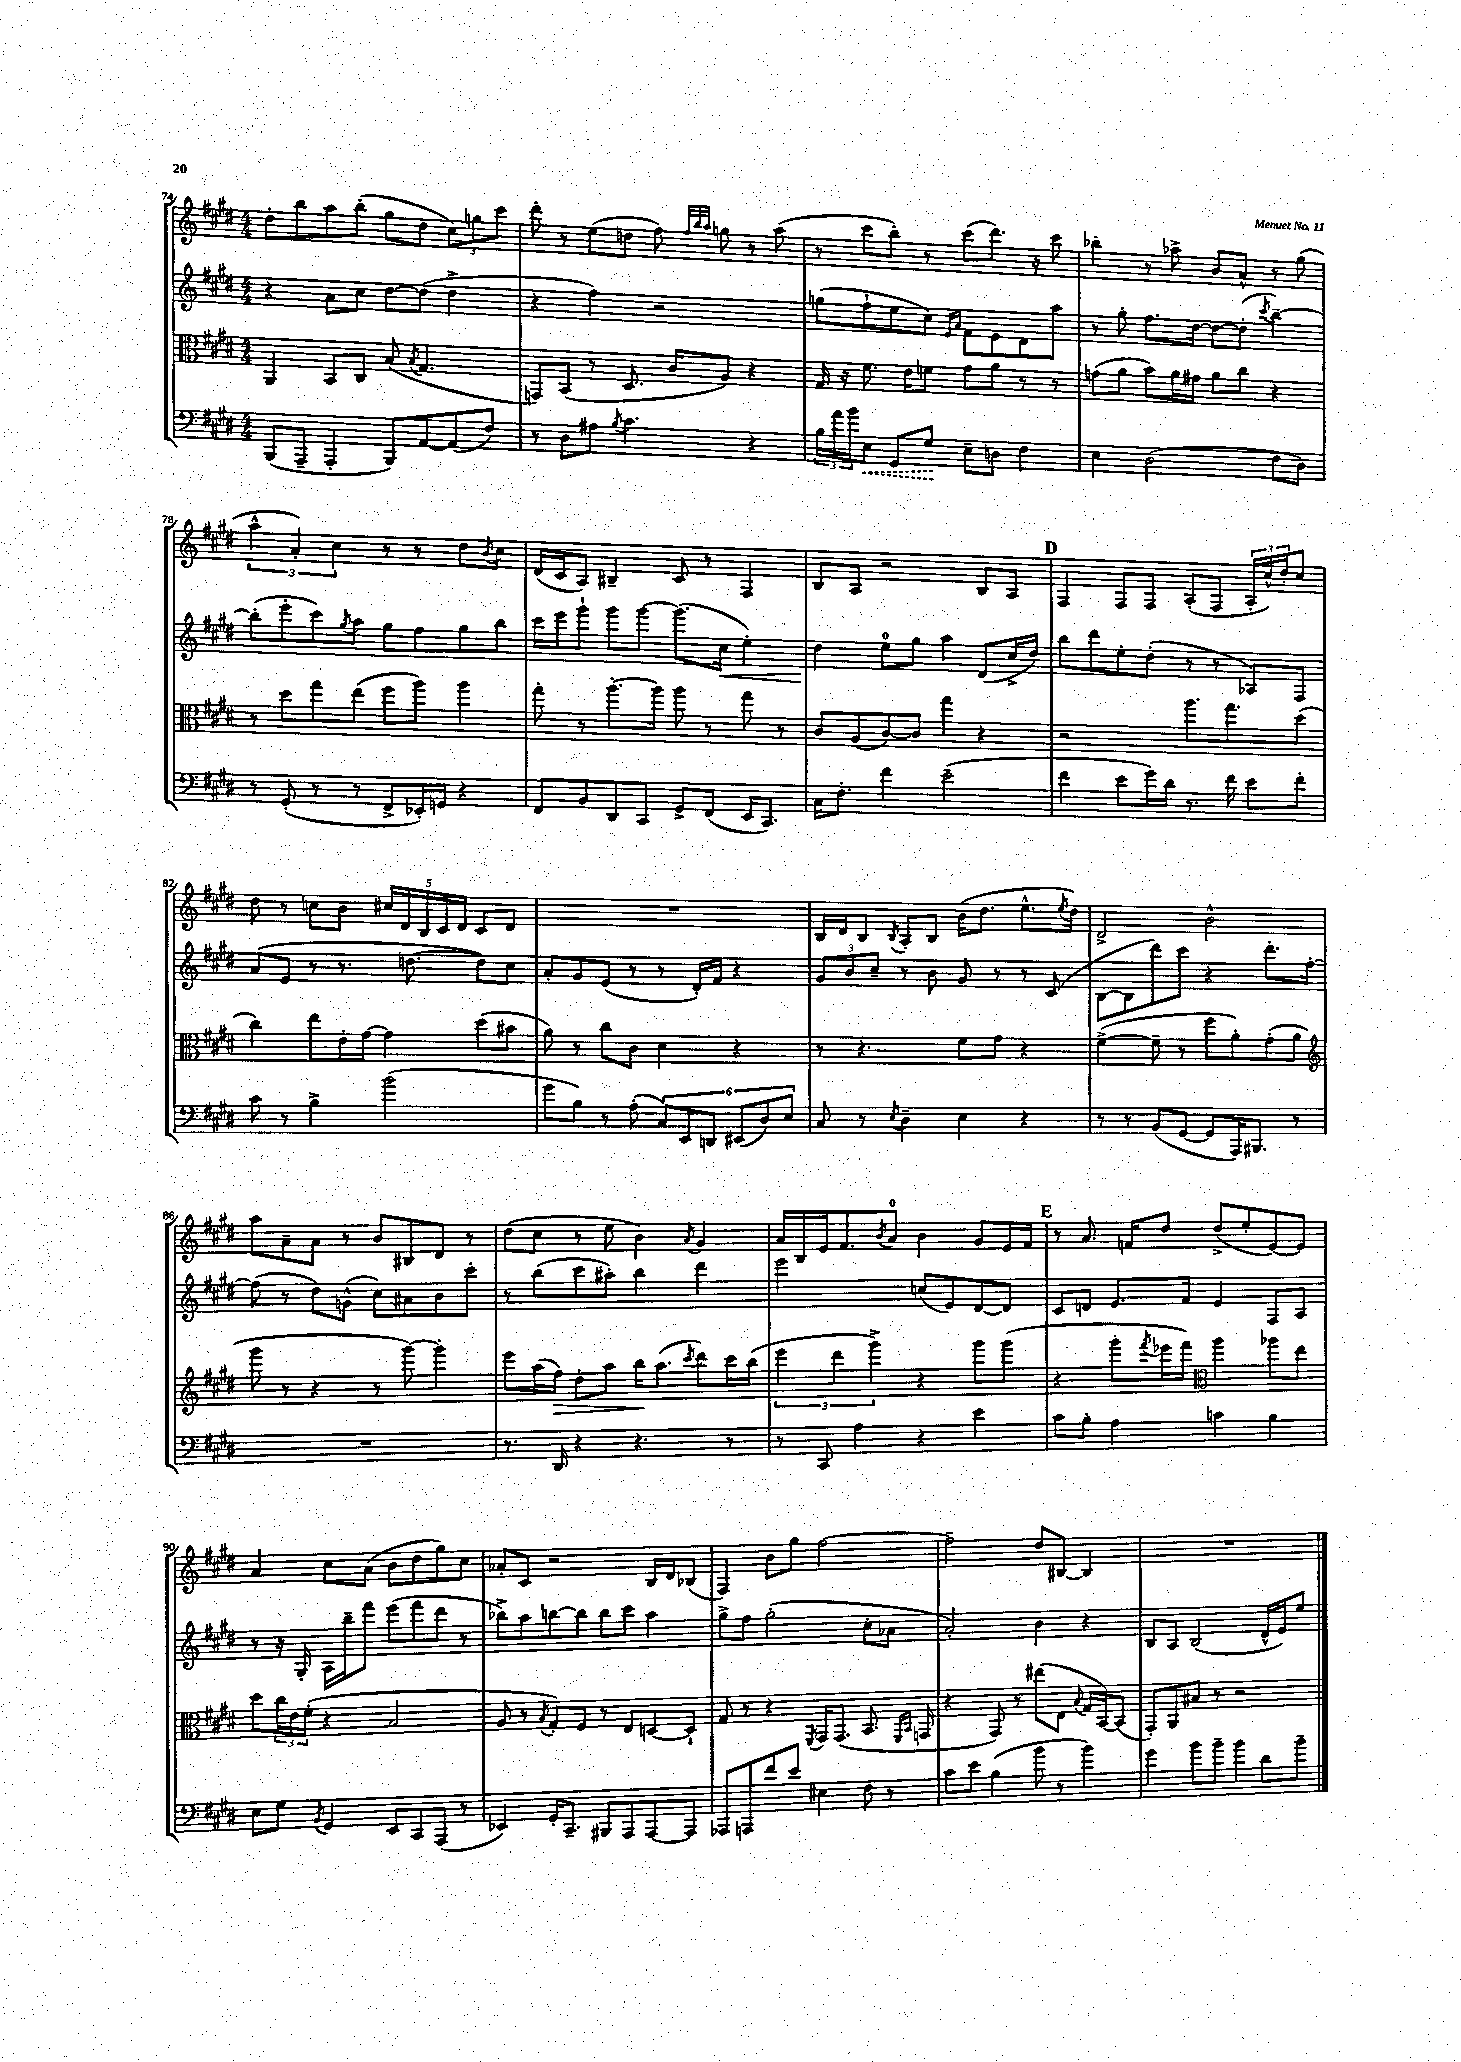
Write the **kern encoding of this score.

**kern	**kern	**kern	**kern
*staff4	*staff3	*staff2	*staff1
*clefF4	*clefC3	*clefG2	*clefG2
*k[f#c#g#d#]	*k[f#c#g#d#]	*k[f#c#g#d#]	*k[f#c#g#d#]
*M4/4	*M4/4	*M4/4	*M4/4
(8BBB	4AA	4r	8dd#'
8AAA~	.	.	8bb
4AAA'	8BB	8a	8aa
.	8C#	8cc#	(8bb'
8BBB)	(8B	[8dd#	8gg#
.	8qB	.	.
[8AA	4.G#	(8dd#]	8dd#
(8AA]	.	4dd#^	12cc#)
.	.	.	12gg
8F#)	.	.	.
.	.	.	12ccc#
=	=	=	=
8r	8GG)	4r	8ddd#'
8D#	(8BB	.	8r
8A#	8r	4ff#)	(8ee
8qB	.	.	.
4.c#	8.D#	.	8dd
.	.	2r	8ff#)
.	16c#	.	.
.	.	.	32qqff#
.	.	.	32qqbb
.	.	.	32qqaa
.	8A)	.	8gg
4r	4r	.	8r
.	.	.	(8aa
=	=	=	=
24B	16G#	(8gg	8r
24a	.	.	.
.	16r	.	.
24b	.	.	.
8E	8.f#	8ff#`	8ccc#
8GG#	.	8ee	8bb')
.	16e	.	.
8G#	8f	8cc#)	8r
.	.	16qqe	.
.	.	16qqa	.
8E~	8g#	8f#	(8ccc#
8D	8a	8e	8.ddd#)
4F#	8r	8d#	.
.	.	.	16r
.	8r	8aa	8ccc#
=	=	=	=
4E	(8g	8r	4bb-'
.	8a	8gg#'	.
(2D#	8b)	8.ff#	8r
.	16a	.	8aa-^
.	16g#	[16dd#	.
.	8a	8dd#_	8b
.	8cc#	(8dd#']	8a^^
.	.	8qccc#	.
8F#	4r	[4bb~)	8r
8D#)	.	.	(8gg#
=	=	=	=
8r	8r	(8bb']	6aa^^
(8GG#'	8dd#	8eee'	.
.	.	.	6a')
8r	8gg#	8ccc#)	.
.	.	.	6cc#
.	.	8qgg#	.
8r	(8ee	8aa	.
8FF#^	8ff#	8gg#	8r
16EE-')	8aa)	8ff#	8r
16GG	.	.	.
4r	4aa	8gg#	8dd#
.	.	.	8qb
.	.	8bb	8cc#
=	=	=	=
8FF#	8gg#'	16ccc#	(16d#
.	.	16eee	16c#
8BB	8r	8ggg#`	8A)
8DD#	[8.aa'	8ggg#	4B#~
8CC#	.	[8ggg#	.
.	16aa]	.	.
8GG#^	8aa	(8.ggg#]	8c#
(8FF#	8r	.	8r
.	.	16cc#	.
16EE	8gg#	4ee')	4F#
8.CC#)	.	.	.
.	8r	.	.
=	=	=	=
16C#	8c#	4dd#	8B
8.F#'	.	.	.
.	(8A	.	8A
4f#	[8c#)	8ee	2r
.	8c#]	8gg#	.
(2e~	4gg#	4aa	.
.	4r	(8d#	8B
.	.	16cc#^	8A
.	.	16dd#)	.
=	=	=	=
4f#	2r	8bb	4F#
.	.	8ddd#	.
8e	.	8ee'	8F#
16g#)	.	(8dd#'	8F#
16d#	.	.	.
8.r	8.aa	8r	(8A'
.	.	8r	8F#
16f#	8.gg#	.	.
8e	.	8A-)	24A'
.	.	.	24cc#^^)
.	.	.	24dd#'
8f#'	(8dd#	8F#	8cc#
=	=	=	=
8c#	4cc#)	(8a	8dd#
8r	.	8e	8r
4B^	8ee	8r	8cc
.	16e'	8.r	8b
.	[16g#	.	.
(2b	4g#]	.	20cc#
.	.	.	20d#
.	.	[8.dd	.
.	.	.	20B
.	.	.	20c#
.	.	.	20d#
.	(8dd#	8dd])	8c#
.	8b#	8cc#	8d#
=	=	=	=
8g#	8a)	8a'	1r
8B)	8r	8g#	.
8r	8cc#	(8e	.
(8A'	8c#	8r	.
12C#)	4d#	8r	.
12EE	.	.	.
.	.	16d#')	.
12DD	.	.	.
.	.	16f#	.
(12EE#	4r	4r	.
12D#)	.	.	.
12E	.	.	.
=	=	=	=
8C#	8r	12g#	16B
.	.	.	16d#
.	.	12b	.
8r	4.r	.	8B
.	.	12cc#~	.
8qE	.	.	8qB
4D#~	.	8r	8A'
.	.	8b	8B
4E	8f#	8g#	(16b
.	.	.	8.dd#
.	8g#	8r	.
4r	4r	8r	8.ee^^
.	.	(8c#	.
.	.	.	8qee
.	.	.	16dd#)
=	=	=	=
8r	([4f#^	[8B	2d#^
8r	.	8B]	.
(8BB	8f#~]	8ddd#)	.
[8GG#	8r	8ccc#	.
8GG#]	8ff#	4r	2b^^
16AAA)	8a')	.	.
8.BBB#	.	.	.
.	(8g#'	8.ddd#'	.
8r	8a	.	.
.	.	[16ff#'	.
=	=	=	=
*	*clefG2	*	*
1r	8ggg#	(8ff#]	8aa
.	8r	8r	8a~
.	4r	8dd#)	8a
.	.	(8g^^	8r
.	8r	8cc#)	8b
.	[8ggg#)	8a#	8B#
.	4ggg#']	8b	8d#
.	.	8ccc#'	8r
=	=	=	=
8.r	8eee	8r	(8dd#
.	(16aa	(8bb	8cc#
16DD#	16ff#)	.	.
4r	8dd#'	8ccc#	8r
.	8aa	8aa#')	8ee
4.r	16bb	4bb	4b)
.	(8.aa	.	.
.	8qccc#	.	8qa
.	8ddd#)	4ddd#	4g#
8r	16ccc#	.	.
.	(16bb	.	.
=	=	=	=
8r	6eee	2eee	16a
.	.	.	16B
8CC#	.	.	16e
.	6ddd#	.	.
.	.	.	8.f#
4A	.	.	.
.	6ggg#^)	.	.
.	.	.	8qb
.	.	.	8a
4r	4r	(8cc	4b
.	.	8e)	.
4e	8ggg#	[8d#	8g#
.	(8ggg#	8d#]	16e
.	.	.	16f#
=	=	=	=
8c#	4r	8c#	8r
8B'	.	8d	8.a
4A	8ggg#'	8.e	.
.	.	.	16f
.	8qfff#	.	.
.	16eee-	.	8dd#
.	16fff#)	16f#	.
*	*clefC3	*	*
4c	4aa	4e	(8dd#^
.	.	.	8ee'
4B	8aa-	8F#	[8e)
.	8ee	8A	8e]
=	=	=	=
8E	8dd#	8r	4a
8G#	24cc#	16r	.
.	24e	.	.
.	.	16G#'	.
.	(24f#'	.	.
8qBB	.	.	.
4GG#	4r	16A	8cc#
.	.	16bb~	.
.	.	8fff#	(8a
8EE	2B	(8eee	8b
8CC#	.	8fff#	8dd#
(8AAA	.	8ddd#	8gg#)
8r	.	8r	8cc#
=	=	=	=
4EE-)	8A	8bb-^)	8a-'
.	8r	8aa	8c#
.	8qB	.	.
16GG#'	8G#')	[8bb	2r
8.CC#~	.	.	.
.	8F#	8bb]	.
8BBB#	8r	8bb	.
8AAA	8E	8ccc#	.
[8AAA	[8D	4aa	16B
.	.	.	16d#
8AAA]	8D`]	.	(8B-
=	=	=	=
8AAA-	8G#	8gg#^	4F#)
8AAA	8r	8ff#	.
8f#	4r	(2gg#'	8b
8e	.	.	8gg#
.	8qFF#	.	.
4E#	16GG#	.	[2ff#
.	(8.GG#	.	.
8F#	8.BB	8cc#'	.
8r	.	8a-	.
.	16qqFF#	.	.
.	16qqBB	.	.
.	16GG	.	.
=	=	=	=
8c#	4r	2a')	2ff#~]
8e	.	.	.
(4B	8GG#)	.	.
.	8r	.	.
8b	(8ee#	4b	8dd#
8r	8E	.	[8B#
.	8qqB	.	.
4b)	16G#	4r	4B#]
.	[16BB)	.	.
.	(8BB]	.	.
=	=	=	=
4g#	8GG#')	8B	1r
.	8AA	8A	.
8b	8B#	(2B	.
8b~	8r	.	.
4b	2r	.	.
8d#	.	16d#^^	.
.	.	16e)	.
8b~	.	8ee	.
==	==	==	==
*-	*-	*-	*-
